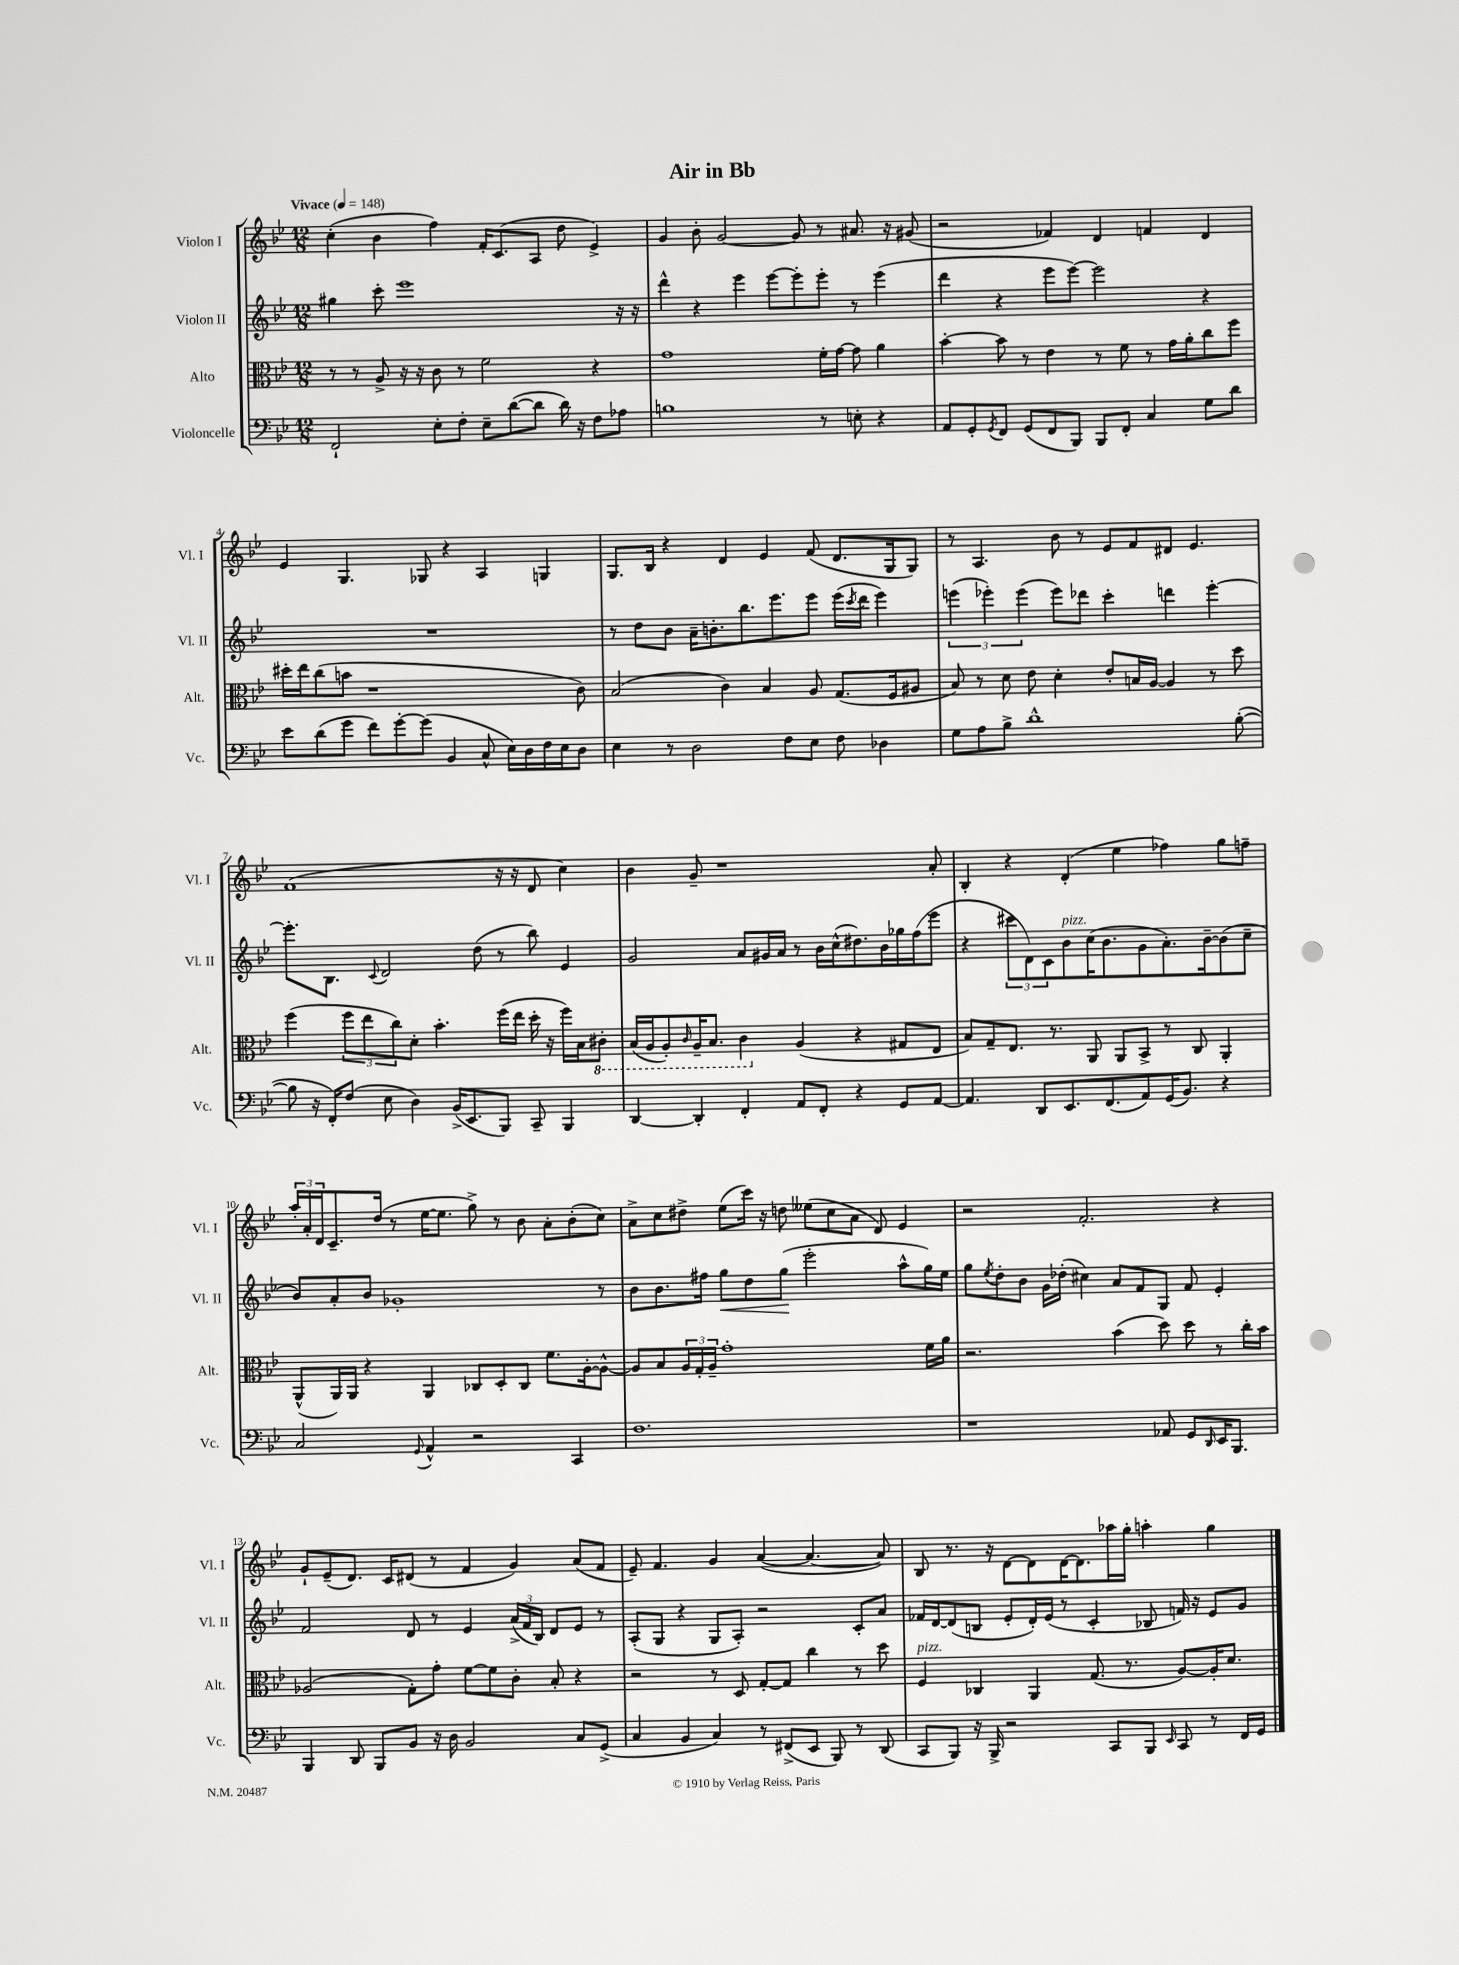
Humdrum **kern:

**kern	**kern	**kern	**kern
*staff4	*staff3	*staff2	*staff1
*clefF4	*clefC3	*clefG2	*clefG2
*k[b-e-]	*k[b-e-]	*k[b-e-]	*k[b-e-]
*M12/8	*M12/8	*M12/8	*M12/8
*MM148	*MM148	*MM148	*MM148
2FF`/	8r	4gg#\	(4cc'\
.	8r	.	.
.	8A^/	8ccc'\	4b-\
.	16r	1eee-	.
.	16r	.	.
8E-'\L	8c\	.	4ff\)
8F'\J	8r	.	.
8E-~\L	2f\	.	16f'/LK
.	.	.	(8.c/
([8d\	.	.	.
8d\]J	.	.	8A/J
16d\)	.	.	8dd\
16r	.	.	.
8F\L	4r	.	4e-^/)
8A-\J	.	16r	.
.	.	16r	.
=	=	=	=
1B	1g	4ddd^^\	4g/
.	.	4r	8b-'\
.	.	.	[2g/
.	.	4eee-\	.
.	.	[8eee-\L	.
.	.	8eee-'\]	8g/]
8r	16f'\LL	8eee-'\J	8r
.	[16g\JJ	.	.
8E'\	8g\]	8r	8.a#/
4r	4a\	(4eee-\	.
.	.	.	16r
.	.	.	(8g#/
=	=	=	=
8AA/L	[4b-'\	4ddd\	2r
8GG'/	.	.	.
8qGG/	.	.	.
8FF/J	8b-\]	4r	.
(8GG/L	8r	.	.
8FF/	4e-\	8eee-\L	4f-/)
8BBB-/J)	.	[8eee-\J)	.
8BBB-/L	8r	2eee-\]	4d/
8FF'/J	8f\	.	.
4C/	8r	.	4f/
.	16g\LL	.	.
.	16a'\J	.	.
8G\L	8cc\	4r	4d/
8d\J	8ff\J	.	.
=	=	=	=
8e-\L	16dd#'\LL	1.r	4e-/
.	16ee-\J	.	.
(8d\	(8cc\	.	.
8g\J	8b\J	.	4.G/
8f\L)	1r	.	.
[8g'\	.	.	.
(8g\]J	.	.	8G-/
4BB-/	.	.	4r
8C^^/	.	.	4A/
16E-\LL)	.	.	.
16D\	.	.	.
16F\	.	.	4G/
16E-\J	.	.	.
8D\J	8c\)	.	.
=	=	=	=
4E-\	(2B-/	8r	8.G/L
.	.	8dd\L	.
.	.	.	16B-/Jk
8r	.	8b-\J	4r
2D\	.	16a~\LK	.
.	.	8.b'\	.
.	4c\)	.	4d/
.	.	8.bb-\	.
.	4B-/	.	4e-/
.	.	8.eee-\	.
8F\L	.	.	.
8E-\J	8A/	8eee-\J	(8f/
8F\	(8.G/L	(16eee-\LL	8.d/L
.	.	8qccc/	.
.	.	16ddd\JJ	.
4D-\	.	4eee-\)	.
.	16F/k	.	16G/k
.	8A#/J	.	8G/J)
=	=	=	=
8G\L	8B-/)	(6eee\	8r
8A\	8r	.	4.A/
.	.	6eee-'\)	.
8B-^\J	8d\	.	.
.	.	(6eee-\	.
1d^^	8e-\	.	.
.	4d'\	8eee-\L)	8b-\
.	.	8ddd-\J	8r
.	8e-'/L	4ccc'\	8e-/L
.	16B/L	.	8f/
.	[16A/JJ	.	.
.	4A/]	4ddd\	8d#/J
.	.	.	4.e-/
.	8r	[4eee-'\	.
([8B-'\	8dd\	.	.
=	=	=	=
8B-\]	(4ff\	8.eee-'\]L	(1f
16r	.	.	.
16FF'/LK)	.	8.B-\J	.
(8F/J	12ff\L	.	.
.	12ee-\	.	.
.	.	8qqc/	.
8E-\	.	2d/	.
.	12cc\)	.	.
4D\)	8d'\J	.	.
.	4.b-'\	.	.
(16BB-^/LK	.	.	.
8.EE-/	.	.	.
.	.	(8dd\	.
8BBB-/J)	(16ff\LL	8r	16r
.	16ee-\JJ	.	16r
8CC~/	16dd'\	8bb-\)	8d/
.	16r	.	.
4BBB-/	16ff\LL)	4e-/	4cc\)
.	16B-\J	.	.
.	8C#'\J	.	.
=	=	=	=
[4DD/	(16BB-/LL	2g/	4b-\
.	16AA/J	.	.
.	8AA'/)	.	.
.	16qqC/	.	.
4DD'/]	16AA~/K	.	8g~/
.	8.BB-/J	.	.
.	.	.	1r
4FF'/	4C\	8a/L	.
.	.	16g#/L	.
.	.	16a/JJ	.
8AA/L	(4A/	8r	.
8FF'/J	.	16b-\LL	.
.	.	(16cc^^\J	.
4r	4r	8.dd#\)	.
.	.	16b-\L	.
8GG/L	8G#/L	16gg-\	.
.	.	(16ff\J	.
[8AA/J	8E-/J	8eee-\J	8a'/
=	=	=	=
4.AA/]	8B-/L)	4r	4B-'/
.	8G~/	.	.
.	8.E-/J	12ccc#\L	4r
.	.	12d\)	.
8DD/L	.	.	.
.	.	12c\	.
.	8.r	.	.
8.EE-/	.	8b-\	(4d'/
.	8AA/	(16cc\K	.
(8.FF/	.	8.b-\	.
.	8AA/L	.	4ee-\
8AA/)	8BB-^/J	8g\	.
(16GG/K	8r	8.a'\)	4ff-\)
8.BB-/J)	.	.	.
.	8C/	.	.
.	.	[16b-~\k	.
4r	4AA'/	(8b-\]	8gg\L
.	.	8cc~\J	8ff~\J
=	=	=	=
2C/	(8AA^^/L	8b-/L)	24aa'/LL
.	.	.	24a'/
.	.	.	24d/J
.	16AA/L)	8a'/	8.c~/
.	16AA/JJ	.	.
.	4r	8b-/J	.
.	.	.	(16dd/Jk
.	.	1g-'	8r
8qqGG/	.	.	.
4AA^^/	4AA/	.	[16ee-\LK
.	.	.	8.ee-\]J
2r	8C-/L	.	8gg^\)
.	8D'/	.	8r
.	8C-/J	.	8b-\
.	8.f\L	.	8a'\L
4CC/	.	.	(8b-'\
.	[16A'\k	.	.
.	8A^^\_J	8r	8cc\J)
=	=	=	=
1.F	8A/]L	8b-\L	8a^\L
.	8B-/	8.b-\	8cc\
.	24A/L	.	8dd#^\J
.	24G'/	.	.
.	.	16ff#\Jk	.
.	24A~/JJ	.	.
.	1g'	8gg\L	(8ee-\L
.	.	8dd\	16ccc\Jk)
.	.	.	16r
.	.	(8gg\J	8dd\
.	.	2eee-'\	(8ee--\L
.	.	.	8cc\
.	.	.	8a\J
.	.	.	8d/)
.	.	8aa^^\L	4e-/
.	16f\LL	16gg\L)	.
.	16a\JJ	16ee-\JJ	.
=	=	=	=
1r	2.r	8gg\L	2r
.	.	8qee-/	.
.	.	8dd'\	.
.	.	8b-\J	.
.	.	16g\LL	.
.	.	(16dd-'\JJ	.
.	.	4cc#\)	2.f'/
.	(4b-\	8a/L	.
.	.	8f/	.
8AA-/	8dd\)	8G/J	.
8GG/L	8dd\	8f/	.
16qqDD/	.	.	.
16EE-/K	8r	4e-'/	4r
8.BBB-/J	.	.	.
.	16cc'\LL	.	.
.	16b-\JJ	.	.
=	=	=	=
4BBB-/	(2A-/	2f/	8g`/L
.	.	.	(8e-~/
8DD/	.	.	8.d/J)
8BBB-/L	.	.	.
.	.	.	16c/LK
8BB-/J	8G'\L)	8d/	(8d#/J
16r	8g'\J	8r	8r
16D\	.	.	.
2BB-/	[8f\L	4e-/	4f/
.	8f\]	.	.
.	8c'\J	(24a^/LL	4g/)
.	.	24f/	.
.	.	24B-/JJ)	.
.	8B-'/	8d/L	.
8C/L	4r	8e-/J	(8a/L
(8GG^/J	.	8r	8f/J
=	=	=	=
4C/	2r	(8A'/L	8e-~/)
.	.	8G/J	4.f/
4BB-/	.	4r	.
4C/)	8r	8G/L	4g/
.	8D/	8A'/J)	.
8r	[8G'/L	2r	([4a/
(8FF#^/L	8G/]J	.	.
8EE-/J	4cc\	.	4.a/_
8BBB-/)	.	.	.
8r	8r	8c'/L	.
(8DD/	8dd\	8a/J	8a/])
=	=	=	=
8CC/L	4F/	16f-/LL	8B-/
.	.	[16d/J	.
8BBB-/J)	.	(8d/]	8.r
16r	4C-/	8B/J	.
16BBB-^/	.	.	16r
2r	.	8e-'/L	[8d\L
.	4AA/	16d'/L)	8d\]
.	.	(16e-/JJ	.
.	.	8r	[16d\K
.	.	.	8.d\]
.	(8.G/	4c'/	.
8CC/L	.	.	16aa-\L
.	8.r	.	16gg'\JJ
8BBB-/J	.	8B-/	4aa'\
16qqEE-/	.	.	.
8CC/	[8A/L)	16f/)	.
.	.	16r	.
8r	16A'/]K	8e-/L	4gg\
.	8.d/J	.	.
16FF/LL	.	8g/J	.
16GG/JJ	.	.	.
==	==	==	==
*-	*-	*-	*-
